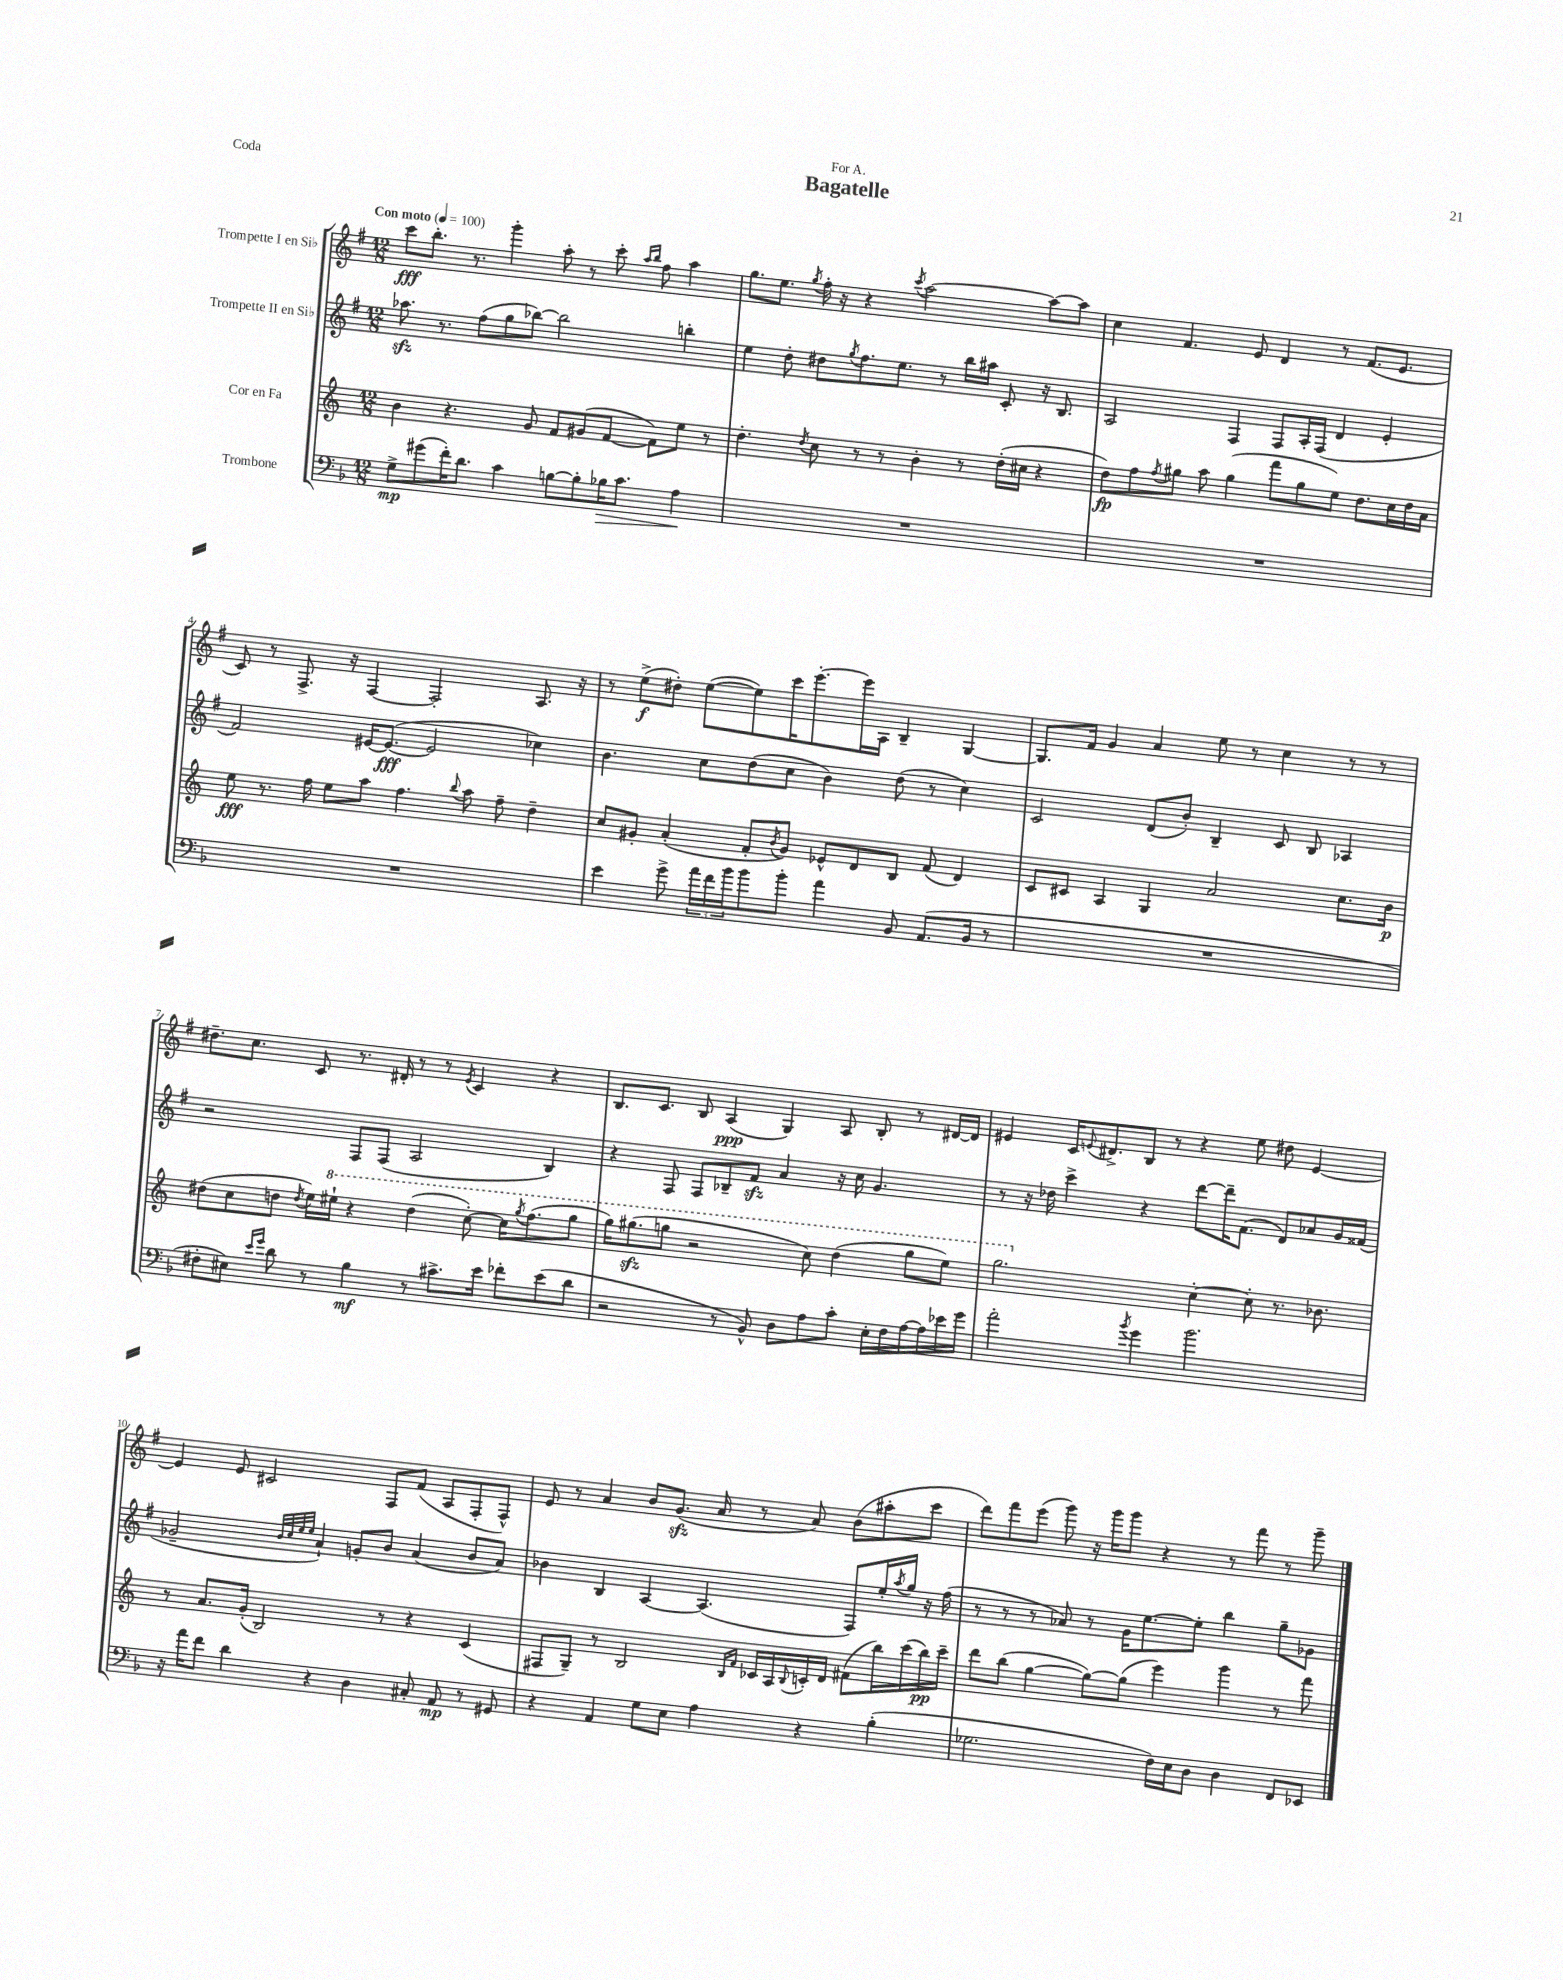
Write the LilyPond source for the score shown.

\header { title = "Bagatelle" dedication = "For A." piece = "Coda" }
<<
\new StaffGroup <<
\new Staff = "s0" \with { instrumentName = "Trompette I en Sib" } {
    \clef treble \key g \major \numericTimeSignature \time 12/8 \tempo "Con moto" 4 = 100
    c'''8\fff b''8.-. r8. g'''4-. a''8-. r8 c'''8-. \grace { a''16 b''16 } fis''8 a''4 |
    g''8. e''8. \acciaccatura { g''8 } fis''16-. r16 r4 \acciaccatura { c'''8 } a''2~ a''8~ a''8 |
    c''4 fis'4. e'8 d'4 r8 fis'8.( e'8. |
    c'8) r8 fis8.-> r16 fis4~ fis2-. a8. r16 |
    r8 e''8->\f( dis''8-.) e''8~( e''8) c'''16 e'''8.~-. e'''16 a16 b4-- g4~ |
    g8. fis'16 g'4 a'4 e''8 r8 c''4 r8 r8 |
    dis''8.-- c''8. c'8 r8. dis'16-. r8 r8 \acciaccatura { e'8 } c'4 r4 |
    b8. c'8. b8 a4\ppp( g4) a8 b8-. r8 dis'16~ dis'16 |
    eis'4 c'16 \appoggiatura { e'8 } dis'8.-> b8 r8 r4 e''8 dis''8 e'4~ |
    e'4 e'8 cis'2 fis8 fis'8( a8 fis8-. fis8-^) |
    e'8 r8 a'4 b'8 g'8.\sfz( a'16 r8 a'8) b'8( ais''8-. c'''8 |
    d'''8) fis'''8 e'''8( g'''8) r16 g'''16 g'''8 r4 r8 fis'''8 r8 g'''8-- \bar "|." |
}
\new Staff = "s1" \with { instrumentName = "Trompette II en Sib" } {
    \clef treble \key g \major \numericTimeSignature \time 12/8
    aes''8.\sfz r8. fis''8( g''8 bes''8~) bes''2 b''4-. |
    e''4 d''8-. dis''8 \acciaccatura { g''8 } fis''8. e''8. r8 b''16 ais''16 c'8-. r16 b8. |
    a2 fis4 fis8 a16-. fis16( d'4 e'4-. |
    fis'2) eis'16~ eis'8.~\fff( eis'2 ces''4) |
    b'4. c''8 d''8( c''8 b'4) d''8( r8 c''4) |
    c'2 d'8( b'8-.) b4-- c'8 b8 aes4 |
    r2 fis8 fis8( a2 b4) |
    r4 fis8 fis8 bes8-- fis'8\sfz a'4 r16 c''16 g'4. |
    r8 r16 des''16 c'''4-> r4 d'''8~ d'''16-- fis'8.( d'8) aes'8 g'16 fisis'16( |
    ges'2-- \grace { b'32 c''32 e''32 e''32 } a'4-!) g'8-. b'8 a'4( b'8 a'8) |
    bes'4 b4 a4~ a4.( fis8) e''16-. \acciaccatura { a''8 } g''16 r16 fis''16( |
    r8 r8 r8 aes'8) r8 g'16 e''8.~ e''8-. b''4 g''8-- ges'8 \bar "|." |
}
\new Staff = "s2" \with { instrumentName = "Cor en Fa" } {
    \clef treble \key c \major \numericTimeSignature \time 12/8
    b'4 r4. g'8 f'8 gis'8( f'8~ f'8) e''8 r8 |
    d''4.-. \acciaccatura { d''8 } c''8 r8 r8 b'4-. r8 d''16-.( cis''16 r4 |
    d''8\fp) f''8 \acciaccatura { f''8 } gis''8 a''8 gis''4( f'''8 gis''8 e''8) d''8. c''16 d''16 a'16 |
    e''8\fff r8. f''16 e''8 a''8 f''4. \appoggiatura { b''8 } a''8 f''8-- d''4-- |
    c''8 gis'8-. a'4-.( f'8-. \acciaccatura { b'8 } gis'8) ees'8-^ d'8 b8 f'8( d'4) |
    c'8 cis'8 a4 g4 a'2 c''8. b'16\p |
    dis''8( c''8 d''8 \acciaccatura { d''8 } e''16) \ottava #1 eis'''16-! r4 d'''4( c'''8~-.) c'''16 \acciaccatura { g'''8 } f'''8.( g'''8 |
    g'''16) gis'''8.\sfz( g'''8 r2 c'''8) d'''4( g'''8 e'''8) |
    g'''2. \ottava #0 c''4~-. c''8-. r8. bes'8. |
    r8 a'8. g'16-.( b2) r8 r4 c'4( |
    fis8 g8--) r8 b2 \grace { b16 f'16 } ces'16 a16 \appoggiatura { b8 } c'16-. d'16 fis'8( b''16) c'''16( b''16\pp) c'''16-- |
    d'''8 b''8( g''4~ g''8~) g''8( e'''4) g'''4 r8 f'''8 \bar "|." |
}
\new Staff = "s3" \with { instrumentName = "Trombone" } {
    \clef bass \key f \major \numericTimeSignature \time 12/8
    g8->\mp gis'8( f'16-.) d'8. c'4 b8~ b8-. bes16\> c'8. a4\! |
    R1. |
    R1. |
    R1. |
    e'4 g'8-> \tuplet 3/2 { a'16 f'16 bes'16 } bes'8 bes'8-. a'4 bes,8 a,8.( bes,16 r8 |
    R1. |
    fis8-. eis8) \grace { e'16 g'16 } d'8 r8 bes4\mf r8 cis'8.-> e'16 fes'8-. e'8( d'8 |
    r2 r8 bes,8-^) d8 a8 c'8-. e16-. f16 a16~ a16 ees'16 g'16 |
    a'2-. \acciaccatura { bes'8 } g'4 bes'2. |
    r16 a'16 f'8 d'4 r4 d4 cis8-. a,8\mp r8 gis,8 |
    r4 a,4 g8 e8 a4 r4 bes4-.( |
    ges2. f16) e16 d8 d4 f,8 ees,8 \bar "|." |
}
>>
>>
